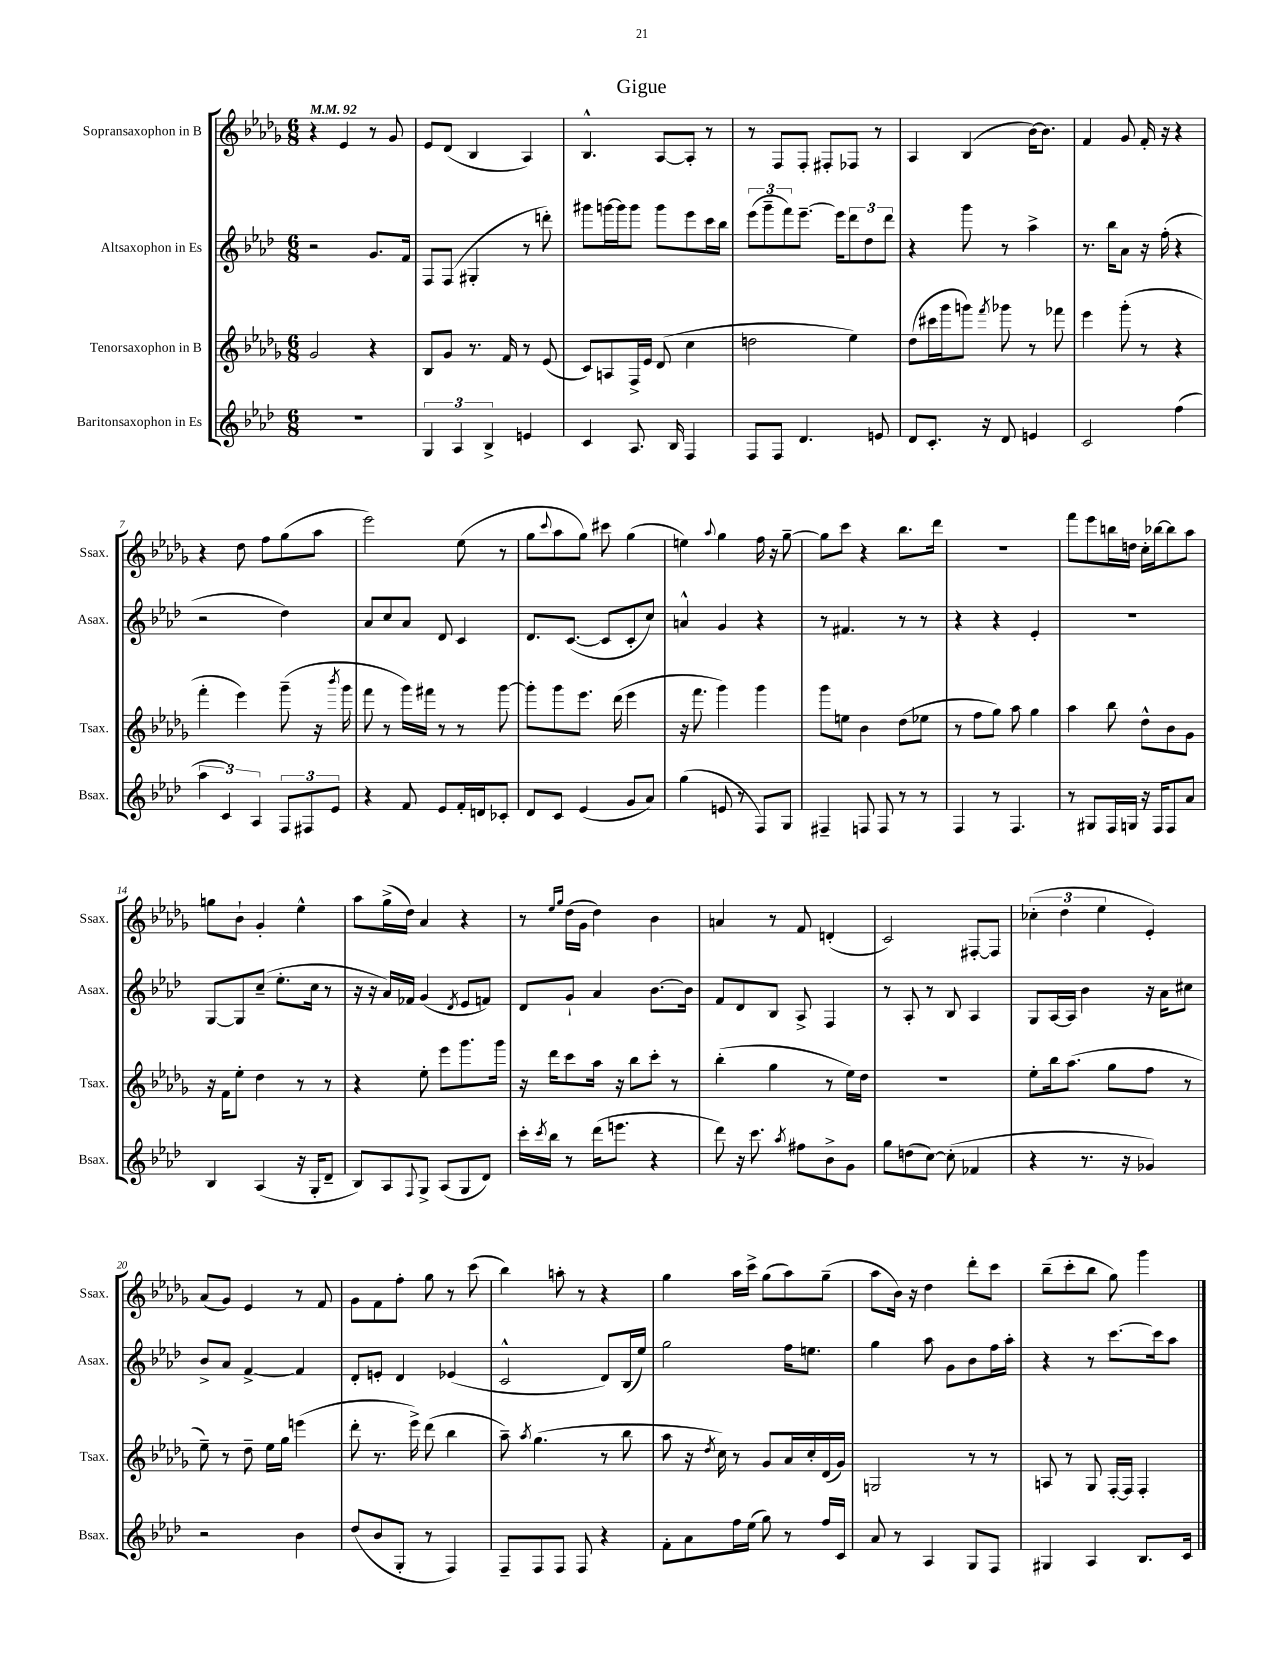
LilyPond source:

\header { title = "Gigue" }
<<
\new StaffGroup <<
\new Staff = "s0" \with { instrumentName = "Sopransaxophon in B" shortInstrumentName = "Ssax." } {
    \clef treble \key des \major \numericTimeSignature \time 6/8 \tempo 4 = 92
    r4 ees'4 r8 ges'8 |
    ees'8 des'8( bes4 aes4) |
    bes4.-^ aes8~ aes8-. r8 |
    r8 f8 f8-. fis8-. fes8 r8 |
    aes4 bes4( bes'16~) bes'8. |
    f'4 ges'8 f'16-. r16 r4 |
    r4 des''8 f''8 ges''8( aes''8 |
    ees'''2) ees''8( r8 |
    ges''8 \appoggiatura { c'''8 } aes''8 ges''8) cis'''8 ges''4( |
    e''4) \appoggiatura { aes''8 } ges''4 f''16 r16 ges''8~-- |
    ges''8 c'''8 r4 bes''8. des'''16 |
    R2. |
    f'''8 ees'''8 b''16 d''16 c''16-. bes''16~ bes''8 aes''8 |
    g''8 bes'8-! ges'4-. ees''4-^ |
    aes''8 ges''16->( des''16) aes'4 r4 |
    r8 \grace { ees''16 ges''16 } des''16( ges'16 des''4) bes'4 |
    a'4 r8 f'8 d'4-.( |
    c'2) fis8~-. fis8 |
    \tuplet 3/2 { ces''4-.( des''4 ees''4 } ees'4-.) |
    aes'8( ges'8) ees'4 r8 f'8 |
    ges'8 f'8 f''8-. ges''8 r8 c'''8( |
    bes''4) a''8-. r8 r4 |
    ges''4 aes''16 c'''16-> ges''8( aes''8) ges''8--( |
    aes''8 bes'16) r16 des''4 des'''8-. c'''8 |
    bes''8--( c'''8-. bes''8 ges''8) ges'''4 \bar "|." |
}
\new Staff = "s1" \with { instrumentName = "Altsaxophon in Es" shortInstrumentName = "Asax." } {
    \clef treble \key aes \major \numericTimeSignature \time 6/8
    r2 g'8. f'16 |
    f8 f8( gis4-. r8 d'''8-.) |
    gis'''8 g'''16~ g'''16 g'''8 g'''8 ees'''8 c'''16 bes''16 |
    \tuplet 3/2 { ees'''8( g'''8-- f'''8) } ees'''8.~-- ees'''16 \tuplet 3/2 { des'''8 des''8 des'''8 } |
    r4 g'''8 r8 aes''4-> |
    r8. bes''16 aes'8 r16 f''16-.( r4 |
    r2 des''4) |
    aes'8 c''8 aes'8 des'8 c'4 |
    des'8. c'8.~( c'8 c'8-. c''8) |
    a'4-^ g'4 r4 |
    r8 fis'4. r8 r8 |
    r4 r4 ees'4-. |
    R2. |
    g8~ g8 c''8--( ees''8.-. c''16 r8 |
    r16 r16 aes'16) fes'16 g'4( \acciaccatura { des'8 } ees'8 f'8) |
    des'8 g'8-! aes'4 bes'8.~ bes'16 |
    f'8 des'8 bes8 aes8-> f4 |
    r8 aes8-. r8 bes8 aes4 |
    g8 aes16~ aes16 bes'4 r16 aes'16 cis''8 |
    bes'8-> aes'8 f'4~-> f'4 |
    des'8-. e'8-. des'4 ees'4( |
    c'2-^ des'8) bes16( ees''16) |
    g''2 f''16 e''8. |
    g''4 aes''8 g'8 bes'8 f''16 aes''16-. |
    r4 r8 c'''8.~ c'''16 aes''8 \bar "|." |
}
\new Staff = "s2" \with { instrumentName = "Tenorsaxophon in B" shortInstrumentName = "Tsax." } {
    \clef treble \key des \major \numericTimeSignature \time 6/8
    ges'2 r4 |
    bes8 ges'8 r8. f'16 r8 ees'8( |
    c'8) a8 f16-> ees'16 des'8( c''4 |
    d''2 ees''4) |
    des''8( cis'''16 ges'''16 g'''8) \acciaccatura { f'''8 } ges'''8 r8 fes'''8 |
    ees'''4 ges'''8-.( r8 r4 |
    f'''4-. ees'''4) ges'''8--( r16 \acciaccatura { bes'''8 } ges'''16 |
    f'''8 r8 ges'''16) fis'''16 r8 r8 ges'''8~ |
    ges'''8-. ges'''8 ees'''8. des'''16( ees'''4 |
    r16 f'''8. ges'''4) ges'''4 |
    ges'''8 e''8 bes'4 des''8( ees''8 |
    r8 f''8 ges''8) aes''8 ges''4 |
    aes''4 bes''8 des''8-^ bes'8 ges'8 |
    r16 f'16 ees''8-. des''4 r8 r8 |
    r4 ees''8-. ees'''8 ges'''8. ges'''16 |
    r16 des'''16 c'''8 aes''16 r16 bes''8 c'''8-. r8 |
    bes''4-.( ges''4 r8 ees''16) des''16 |
    R2. |
    ees''8-. bes''16 aes''8.( ges''8 f''8 r8 |
    ees''8--) r8 des''8-- ees''16 ges''16 e'''4( |
    des'''8-. r8. ees'''16->) des'''8( bes''4 |
    aes''8--) \acciaccatura { aes''8 } ges''4.( r8 bes''8 |
    aes''8 r16 \acciaccatura { des''8 } c''16) r8 ges'8 aes'16 c''16-. des'16( ges'16) |
    g2 r8 r8 |
    a8 r8 ges8 f16~-. f16 f4-. \bar "|." |
}
\new Staff = "s3" \with { instrumentName = "Baritonsaxophon in Es" shortInstrumentName = "Bsax." } {
    \clef treble \key aes \major \numericTimeSignature \time 6/8
    R2. |
    \tuplet 3/2 { g4 aes4 bes4-> } e'4 |
    c'4 aes8. bes16 f4 |
    f8 f8 des'4. e'8 |
    des'8 c'8.-. r16 des'8 e'4 |
    c'2 f''4( |
    \tuplet 3/2 { aes''4 c'4) aes4 } \tuplet 3/2 { f8 fis8 ees'8 } |
    r4 f'8 ees'8 f'16-. d'16 ces'8-. |
    des'8 c'8 ees'4( g'8 aes'8) |
    g''4( e'8 r8 f8) g8 |
    fis4-- f8 f8 r8 r8 |
    f4 r8 f4. |
    r8 gis8 f16 g16 r16 f16 f8 aes'8 |
    bes4 aes4( r16 g16-. des'8-- |
    bes8) aes8 \appoggiatura { f8 } g8-> aes8( g8 des'8) |
    c'''16-. \acciaccatura { c'''8 } bes''16 r8 des'''16( e'''8. r4 |
    des'''8) r16 c'''8. \acciaccatura { aes''8 } fis''8 bes'8-> g'8 |
    g''8 d''8( c''8~) c''8-.( fes'4 |
    r4 r8. r16 ges'4) |
    r2 bes'4 |
    des''8( bes'8 g8-. r8 f4) |
    f8-- f8 f8 f8 r4 |
    f'8-. aes'8 f''16 ees''16( g''8) r8 f''16 c'16 |
    aes'8 r8 aes4 g8 f8 |
    gis4 aes4 bes8. c'16 \bar "|." |
}
>>
>>
